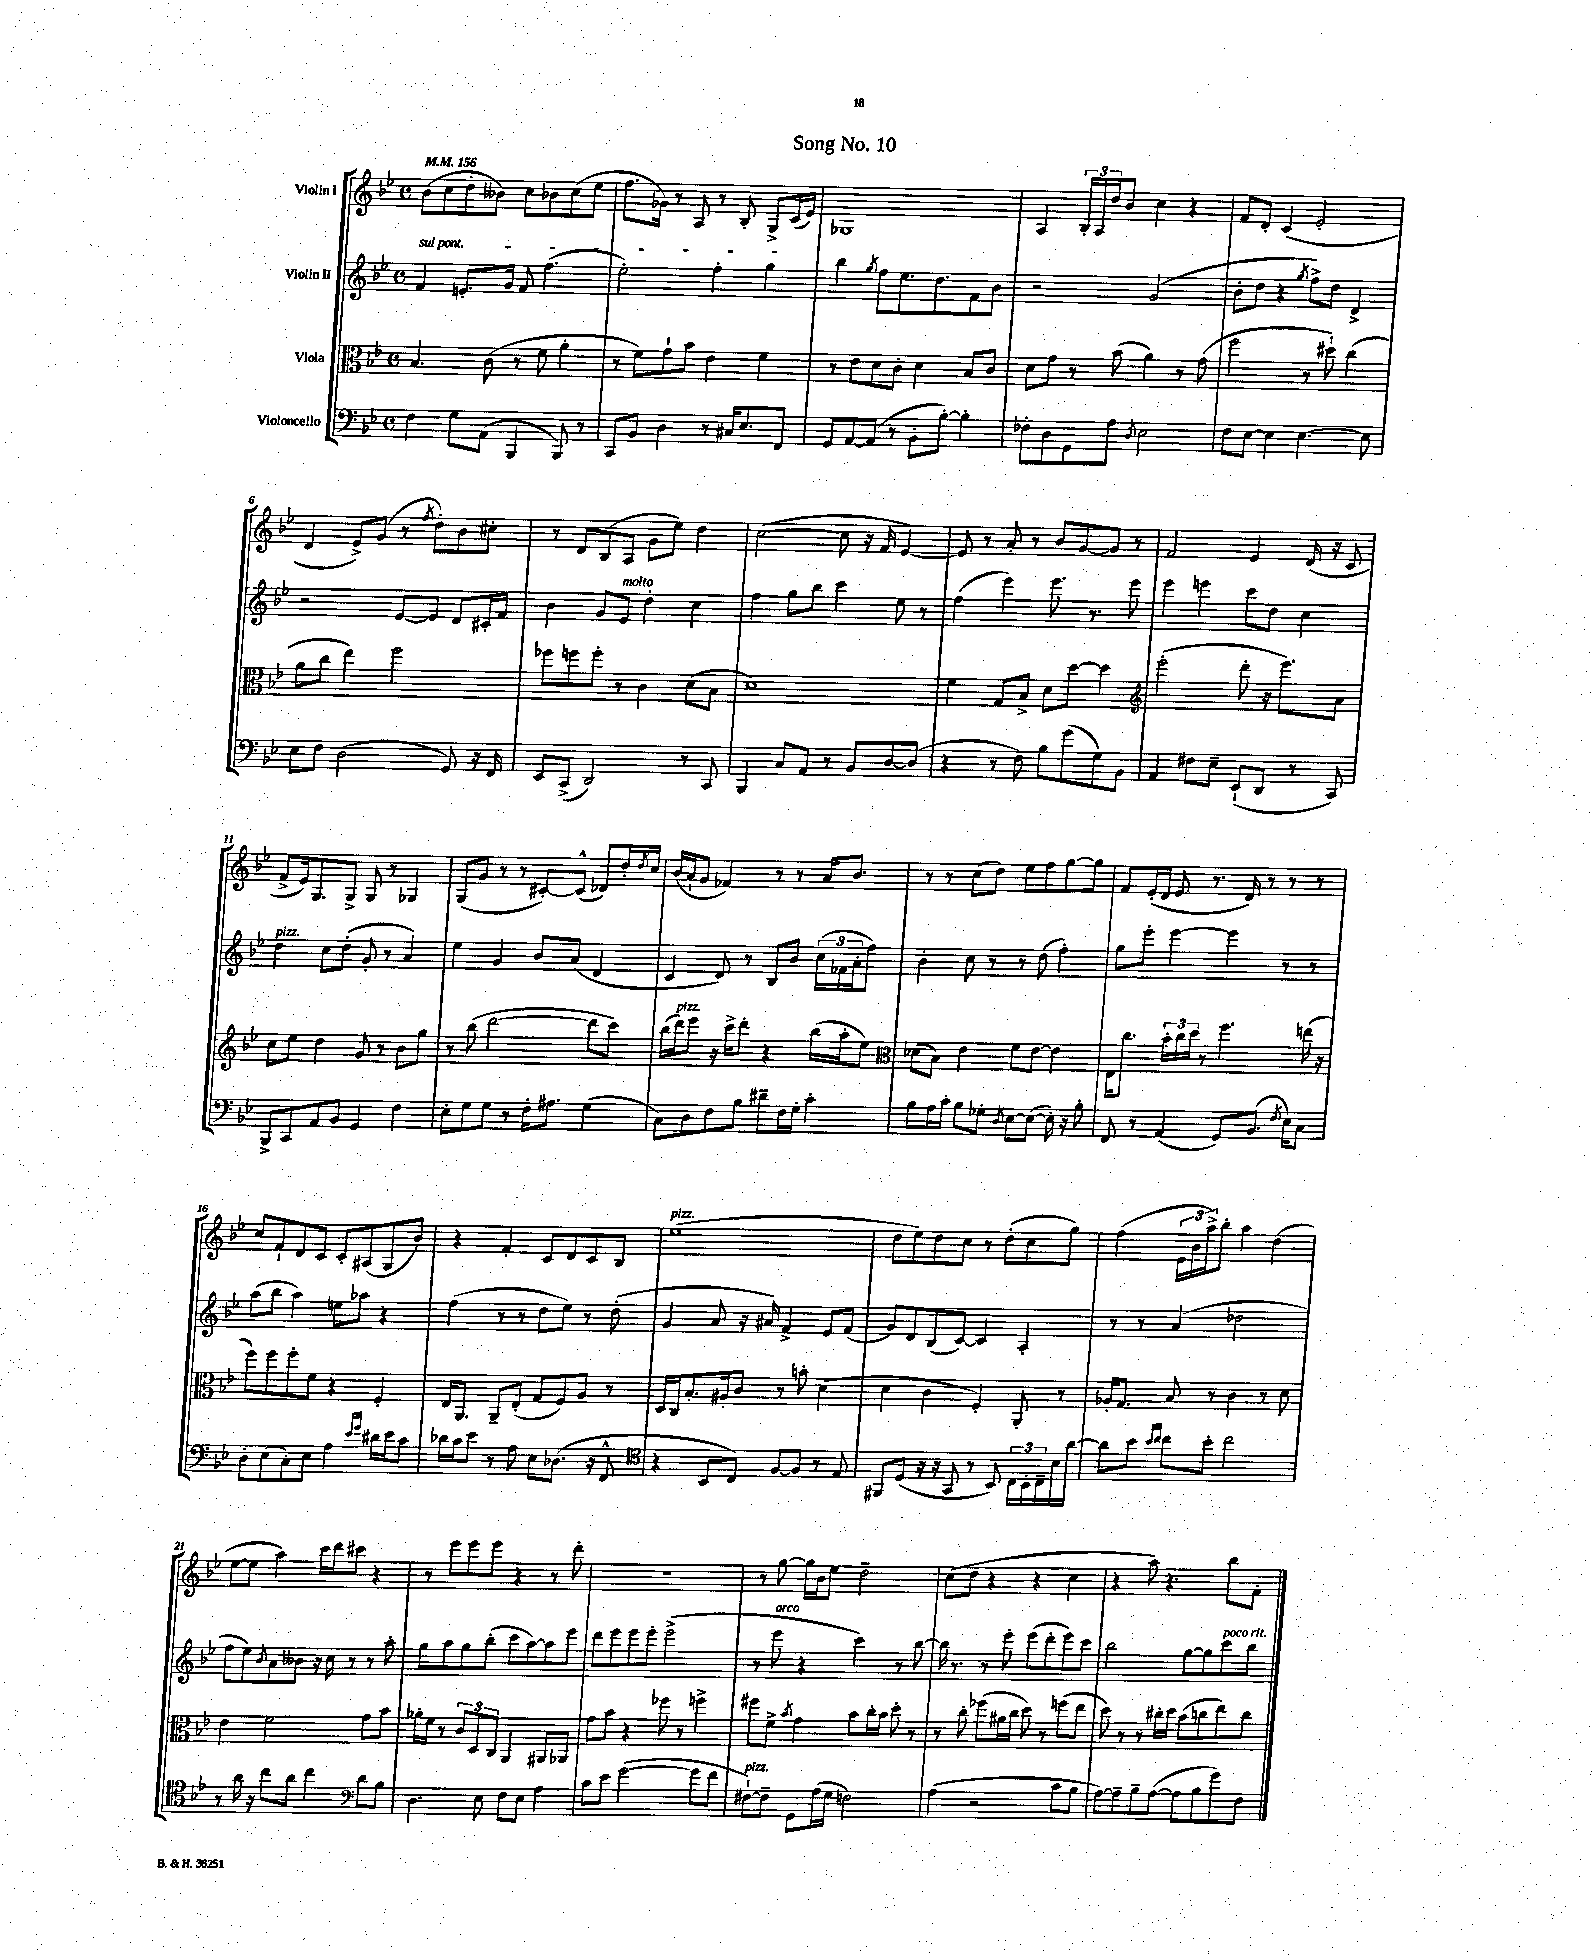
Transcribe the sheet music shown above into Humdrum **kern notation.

**kern	**kern	**kern	**kern
*part4	*part3	*part2	*part1
*staff4	*staff3	*staff2	*staff1
*I"Violoncello	*I"Viola	*I"Violin II	*I"Violin I
*clefF4	*clefC3	*clefG2	*clefG2
*k[b-e-]	*k[b-e-]	*k[b-e-]	*k[b-e-]
*M4/4	*M4/4	*M4/4	*M4/4
*met(c)	*met(c)	*met(c)	*met(c)
*MM156	*MM156	*MM156	*MM156
=1	=1	=1	=1
!	!	!LO:TX:a:i:t=sul pont.	!
4F\	4.B-/	4f/	(8b-\L
.	.	.	8cc\
8G\L	.	8.en'/L	8dd'\
(8AA\J	(8c\	.	8b--X\J)
.	.	16g/Jk	.
4BBB-/	8r	8f/	8cc\L
.	8f\	(4.ff\	8b-X\
8BBB-/)	4a'\	.	(8cc\
8r	.	.	8ee-\J
=2	=2	=2	=2
8CC/L	8r	2ee-'\)	8.ff\L
8BB-/J	8f\L)	.	.
.	.	.	16g-X\Jk)
4D\	8g`\	.	8r
.	8b-\J	.	8A/
8r	4e-\	4ff'\	8r
16C#X/KL	.	.	8B-'/
8.E-/	.	.	.
.	4f\	4gg\	8G^/L
8FF/J	.	.	(16c/L
.	.	.	16e-/JJ)
=3	=3	=3	=3
8GG/L	8r	4bb-\	1G-X
[8AA/	8e-\L	.	.
.	.	8qgg/	.
(8AA/J]	8d\	8ff\L	.
8r	8c'\J	8.ee-\	.
8BB-'\L	4d\	.	.
.	.	8.dd\	.
[8B-'\J)	.	.	.
4B-'\]	8B-/L	8f\	.
.	8c/J	8b-\J	.
=4	=4	=4	=4
8F-X'\L	8d\L	2r	4A/
8D\	8g\J	.	.
8GG\	8r	.	24B-'/LL
.	.	.	24A/
.	.	.	24dd/J
8A\J	(8b-\	.	8b-/J
8qD/	.	.	.
2E-\	4a\)	(2g/	4cc\
.	8r	.	4r
.	(8g\	.	.
=5	=5	=5	=5
8F\L	2ff\	8b-'\L	8f/L
[8E-\J	.	8dd\J	8d'/J
4E-\]	.	4r	(4c/
.	.	8qgg/	.
[4.E-\	8r	8ff^\L)	2e-'/
.	8dd#X`\)	8dd\J	.
.	(4cc\	4d^/	.
8E-\]	.	.	.
!!LO:LB:g=z
=6	=6	=6	=6
8E-\L	8a\L	2r	4d/
8F\J	8cc\J	.	.
(2D\	4ee-\)	.	8e-^/L)
.	.	.	(8g/J
.	2ff\	[8e-/L	8r
.	.	.	8qff/
.	.	8e-/J]	8dd'\L)
8GG/)	.	8d/L	8b-\
16r	.	16c#X'/L	8cc#X'\J
16FF/	.	16f/JJ	.
=7	=7	=7	=7
8EE-/L	8ff-X\L	4b-\	8r
(8CC^/J	8ffn\	.	8d/L
2DD/)	8ff'\J	8g/L	(8B-/
!	!	!LO:TX:a:i:t=molto	!
.	8r	8e-/J	8A/J
.	4c\	4dd'\	8g\L
.	.	.	8ee-\J)
8r	(8d\L	4cc\	4dd\
8CC/	8B-\J	.	.
=8	=8	=8	=8
4BBB-/	1d)	4ff\	([2cc\
8C/L	.	8gg\L	.
8AA/J	.	8bb-\J	.
8r	.	4ccc\	8cc\]
8BB-/L	.	.	16r
.	.	.	16f/
[8D/	.	8ee-\	[4e-/)
(8D/J]	.	8r	.
=9	=9	=9	=9
4r	4f\	(4ff\	8e-/]
.	.	.	8r
8r	8G/L	4eee-\)	8a'/
8F\)	8B-^/J	.	8r
8B-\L	8d\L	8.eee-\	8b-/L
(8g\	[8dd\J	.	[8g/
.	.	8.r	.
8G\)	4dd\]	.	8g/J]
8BB-\J	.	8eee-\	8r
=10	=10	=10	=10
*	*clefG2	*	*
4AA/	(2eee-'\	4eee-\	2f/
8F#X\L	.	4eeen\	.
8E-~\J	.	.	.
(8EE-`/L	8ddd'\	8ccc\L	4e-/
8DD/J	16r	8dd\J	.
.	8.eee-\L)	.	.
8r	.	4cc\	(16d/
.	.	.	16r
8CC/)	8a\J	.	8c/
!!LO:LB:g=z
=11	=11	=11	=11
!	!	!LO:TX:a:i:t=pizz.	!
8BBB-^/L	8cc\L	4dd\	8f^/L
8CC/	8ee-\J	.	16e-/k)
.	.	.	8.G/
8AA/	4dd\	8cc\L	.
8BB-/J	.	(8dd'\J	8G^/J
4GG/	8g/	8g'/	8G/
.	8r	8r	8r
4F\	8b-\L	4a/)	4G-X/
.	8gg\J	.	.
=12	=12	=12	=12
8E-'\L	8r	4ee-\	(8G/L
8G\	(8bb-\	.	8g/J
8G\J	[2ddd\	4g/	8r
8r	.	.	8r
16F'\KL	.	8b-/L	[8c#X'/L)
8.A#X\J	.	.	.
.	.	(8a/J	(8c#^^/J]
(4G\	8ddd\L]	4d/	8d-X/L)
.	8ccc\J)	.	16dd'/L
.	.	.	8qdd/
.	.	.	16cc/JJ
=13	=13	=13	=13
8C\L)	(16bb-\LL	4c/	(16b-/LL
!	!LO:TX:a:i:t=pizz.	!	!
.	16ddd\J)	.	16a`/J
8D\	8eee-\J	.	8g/J
8F\	16r	8d/)	4f-X/)
.	16ccc^\KL	.	.
8B-\J	8ddd'\J	8r	.
8d#X~\L	4r	8B-/L	8r
16F\L	.	8b-/J	8r
16G'\JJ	.	.	.
4c'\	(16bb-\LL	(24cc\LL	16a/KL
.	.	24f-X\	.
.	16aa'\J	.	8.b-/J
.	.	24a'\J	.
.	8ee-\J)	8ff\J)	.
=14	=14	=14	=14
*	*clefC3	*	*
8B-\L	(8d-X\L	4b-'\	8r
16A\L	8B-\J)	.	8r
16c'\JJ	.	.	.
8B-\L	4e-\	8cc\	(8cc\L
8G-X'\J	.	8r	8dd\J)
8qD/	.	.	.
[8E-\L	8f\L	8r	8ee-\L
(8E-\J_	[8e-\J	(8dd\	8ff\
16E-'\])	4e-\]	4ff'\)	[8gg\
16r	.	.	.
8B-'\	.	.	8gg\J]
=15	=15	=15	=15
8FF/	16E-\KL	8gg\L	8f/L
.	8.cc\J	.	.
8r	.	8eee-'\J	(16e-'/L
.	.	.	16d/JJ
(4AA/	24b-'\LL	[4eee-\	8e-/
.	24cc\	.	.
.	24dd\JJ	.	.
.	8r	.	8.r
8GG/L)	4.ff\	4eee-\]	.
.	.	.	16d/)
(8.BB-/J	.	.	8r
.	.	8r	8r
8qF/	.	.	.
16E-\KL)	.	.	.
8C\J	(16een\	8r	8r
.	16r	.	.
!!LO:LB:g=z
=16	=16	=16	=16
8D'\L	8ff\L)	(8aa\L	8cc/L
(8E-\	8ff\	8bb-\J	8f`/
8C'\)	8ff'\	4aa\)	8d/
8E-\J	8f\J	.	8c/J
4A\	4r	8een\L	8c'/L
.	.	8aa-X\J	(8A#X/
16qqe-/LL	.	.	.
16qqg/JJ	.	.	.
16d#X\LL	4F'/	4r	8G/
16e-\J	.	.	.
8c\J	.	.	8b-/J)
=17	=17	=17	=17
16d-X\LL	16E-/KL	(4ff\	4r
16c\J	8.AA/J	.	.
8e-\J	.	.	.
8r	8AA~/L	8r	4f'/
8A\	(8E-'/J	8r	.
8E-\L	8G/L	8dd\L	8c/L
(8.D-X\J	8F/)	8ee-\J)	8d/
.	8A/J	8r	8c/
16r	.	.	.
8FF^^/	8r	(8dd'\	8B-/J
=18	=18	=18	=18
*clefC4	*	*	*
!	!	!	!LO:TX:a:i:t=pizz.
4r	16D/LL	4g/	(1ee-
.	16C/J	.	.
.	8.B-'/	.	.
8BB-/L	.	8a/	.
.	16A#X'/k	.	.
8C/J)	8c/J	16r	.
.	.	16a#X/)	.
[8F/L	8r	4f^/	.
8F/J]	8bn'\	.	.
8r	(4d\	8e-/L	.
8E-/	.	(8f/J	.
=19	=19	=19	=19
8FF#X/L	4d\	8g/L)	8dd\L
(8D/J	.	8d/	8ee-\)
16r	4c\	(8B-/	8dd\
16r	.	.	.
8GG/	.	[8c/J)	8cc\J
8r	4F'/)	4c/]	8r
8BB-/)	.	.	(8dd'\L
24C\LL	8AA'/	4A'/	8cc\
24BB-'\	.	.	.
24C~\	.	.	.
16B-\	8r	.	8gg\J)
[16a\JJ	.	.	.
=20	=20	=20	=20
8a\L]	16A-X'/KL	8r	(4ff\
.	8.G/J	.	.
8b-\J	.	8r	.
16qqb-/LL	.	.	.
16qqcc/JJ	.	.	.
8cc\L	8B-/	(4a/	24e-\LL
.	.	.	24b-\
.	.	.	24aa^\J)
8b-'\J	8r	.	8bb-'\J
2cc\	4c\	2dd-X\	4aa\
.	8r	.	(4dd\
.	8d\	.	.
!!LO:LB:g=z
=21	=21	=21	=21
8r	4e-\	8ff\L	[8ee-\L
16a\	.	8ee-\)	8ee-\J]
16r	.	.	.
.	.	8qb-/	.
8cc\L	2f\	8a\	4aa\)
8a\J	.	8b--X\J	.
4cc\	.	16r	16ccc\LL
.	.	16cc\	16ddd\J
.	.	8r	8ccc#X\J
*clefF4	*	*	*
8d\L	8g\L	8r	4r
8B-\J	8b-\J	8aa'\	.
=22	=22	=22	=22
4.D\	16a-X'\LL	8gg\L	8r
.	16f\JJ	.	.
.	8r	8aa\	8eee-\L
.	12c/L	8gg\	8eee-\
.	12D/	.	.
8E-\	.	(8bb-'\J	8eee-\J
.	12C/J	.	.
8F\L	4AA/	8ccc\L	4r
8E-\J	.	[8aa\)	.
4A\	8AA#X/L	8aa\]	8r
.	8AA-X/J	8eee-\J	8ddd'\
=23	=23	=23	=23
8c\L	8g\L	8ddd\L	1r
8e-\J	8b-\J	8eee-\	.
([2g\	4r	8eee-\	.
.	.	8eee-'\J	.
.	8ff-X\	(2eee-^\	.
.	8r	.	.
8g\L]	4ffn^\	.	.
8f\J	.	.	.
=24	=24	=24	=24
!LO:TX:a:i:t=pizz.	!	!	!
[8F#X`\L)	8ff#X\L	8r	8r
!	!	!LO:TX:a:i:t=arco	!
8F#~\J]	8f^\J	8eee-\	[8gg\
.	8qb-/	.	.
8GG\L	4g\	4r	16gg\LL]
.	.	.	16b-\J
(16A\L	.	.	8ee-\J
16G\JJ	.	.	.
2Fn\)	8b-\L	4ccc\)	2dd~\
.	16cc'\L	.	.
.	16b-\JJ	.	.
.	8dd'\	8r	.
.	8r	[8bb-\	.
=25	=25	=25	=25
(4A\	8r	16bb-\]	(8cc\L
.	.	8.r	.
.	8cc'\	.	8dd\J
2r	(8ff-X\L	8r	4r
.	16a#X\L	8eee-'\	.
.	16cc\JJ	.	.
.	8dd\)	(8eee-\L	4r
.	8r	8ddd'\	.
8c\L	(8ffn\L	8eee-\)	4cc\
8B-\J	8ee-\J	8ccc\J	.
=26	=26	=26	=26
[8A\L)	8dd\)	2bb-\	4r
8A~\]	8r	.	.
8B-~\	8r	.	8aa\)
([8A\J	16cc#X'\LL	.	4.r
.	16dd\JJ	.	.
8A\L]	(8b-\L	[8gg\L	.
8B-\	8ccn\	8gg\]	.
!	!	!LO:TX:a:i:t=poco rit.	!
8g\)	8ee-\)	8ccc\	8bb-\L
8F\J	8cc\J	8bb-\J	8f'\J
==	==	==	==
*-	*-	*-	*-
